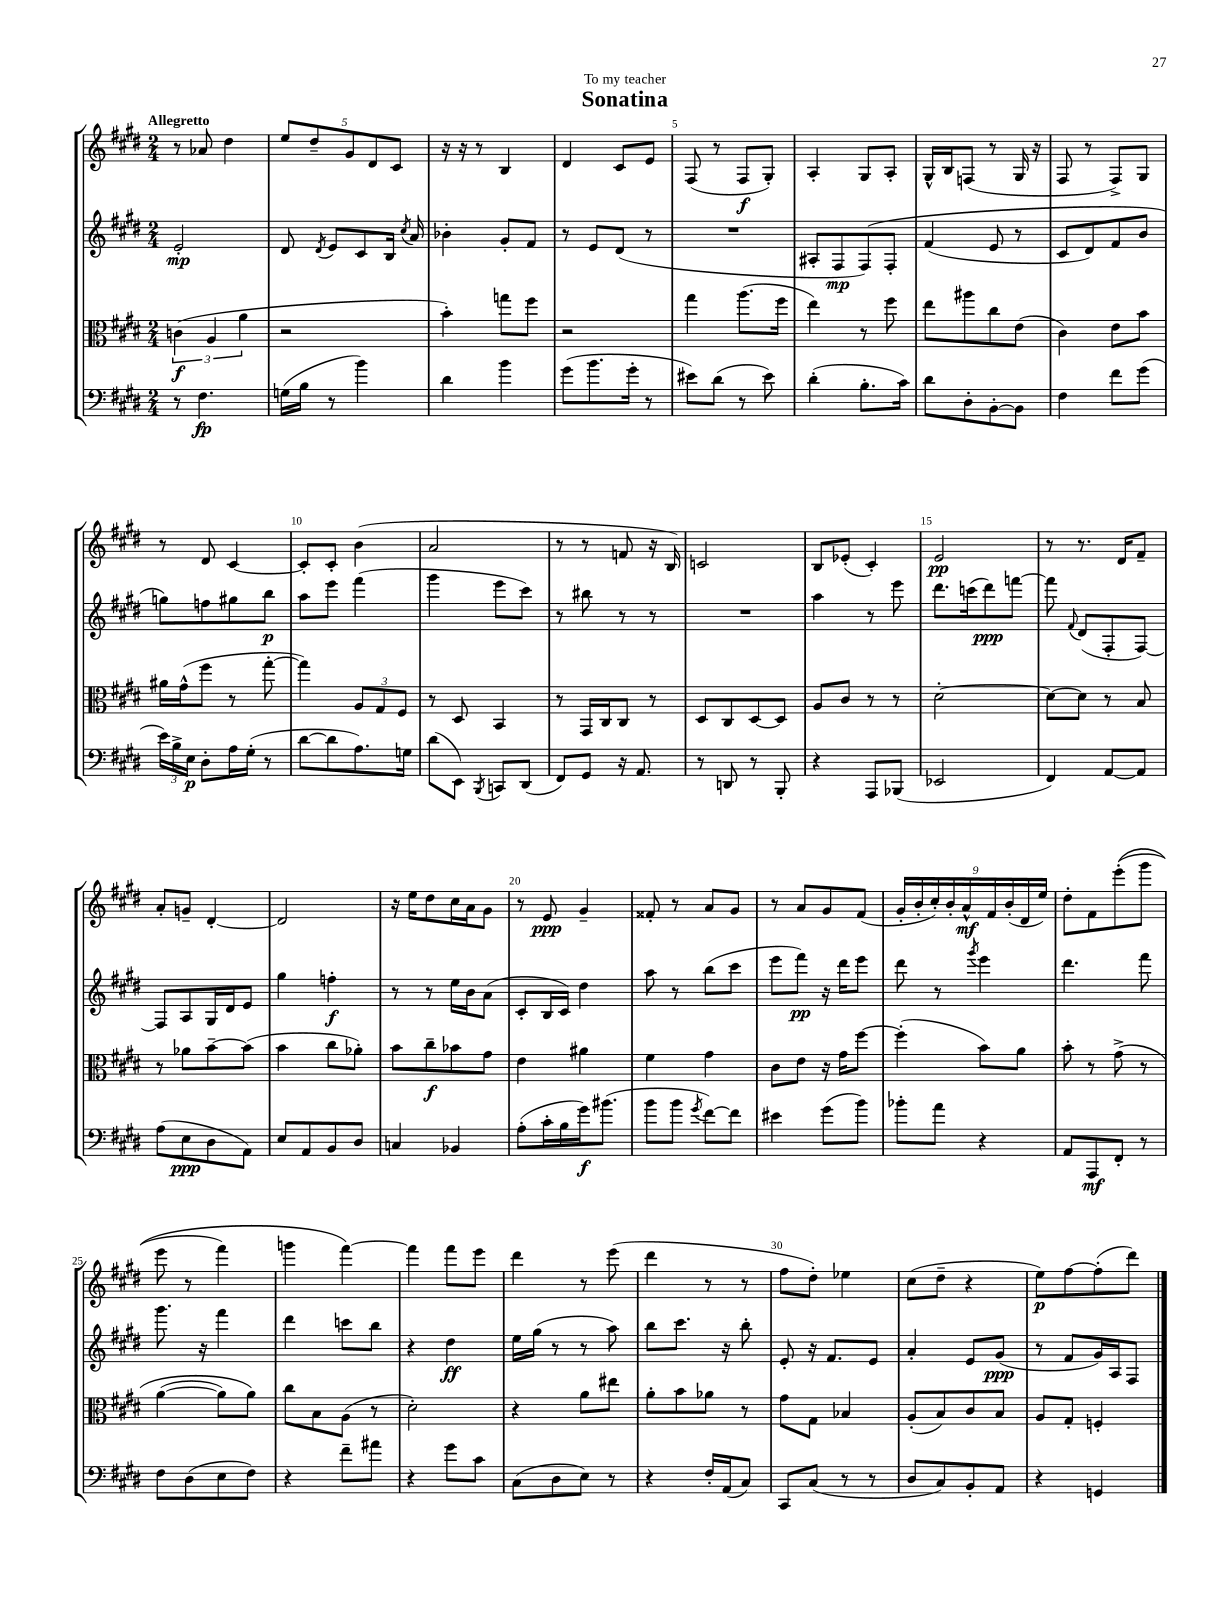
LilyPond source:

\header { title = "Sonatina" dedication = "To my teacher" }
<<
\new StaffGroup <<
\new Staff = "s0" {
    \clef treble \key e \major \numericTimeSignature \time 2/4 \tempo "Allegretto"
    \autoBeamOff r8 aes'8 dis''4 |
    \tuplet 5/4 { e''8[ dis''8-- gis'8 dis'8 cis'8] } |
    r16 r16 r8 b4 |
    dis'4 cis'8[ e'8] |
    fis8( r8 fis8[\f gis8]-.) |
    a4-. gis8[ a8]-. |
    gis16[-^ b16 f8]( r8 gis16 r16 |
    fis8 r8 fis8[->) gis8] |
    r8 dis'8 cis'4~ |
    cis'8[-. cis'8]-. b'4( |
    a'2 |
    r8 r8 f'8 r16 b16) |
    c'2 |
    b8[ ees'8]-.( cis'4-.) |
    e'2\pp |
    r8 r8. dis'16[ fis'8]-- |
    a'8[-. g'8]-- dis'4~-. |
    dis'2 |
    r16 e''16[ dis''8 cis''16 a'16 gis'8] |
    r8 e'8\ppp gis'4-- |
    fisis'8-. r8 a'8[ gis'8] |
    r8 a'8[ gis'8 fis'8]( |
    \tuplet 9/8 { gis'16[-. b'16-. cis''16-.) b'16-. a'16-^\mf fis'16 b'16-.( dis'16 e''16]) } |
    dis''8[-. fis'8 e'''8-.(\( gis'''8] |
    e'''8 r8 fis'''4) |
    g'''4 fis'''4~\) |
    fis'''4 fis'''8[ e'''8] |
    dis'''4 r8 e'''8( |
    dis'''4 r8 r8 |
    fis''8[ dis''8]-.) ees''4 |
    cis''8[( dis''8]-- r4 |
    e''8[\p) fis''8~ fis''8-.( dis'''8]) \bar "|." |
}
\new Staff = "s1" {
    \clef treble \key e \major \numericTimeSignature \time 2/4
    \autoBeamOff e'2-.\mp |
    dis'8 \acciaccatura { dis'8 } e'8[ cis'8 b16] \acciaccatura { cis''8 } a'16 |
    bes'4-. gis'8[-. fis'8] |
    r8 e'8[ dis'8]( r8 |
    R2 |
    ais8[-. fis8\mp fis8)\( fis8]-. |
    fis'4( e'8 r8 |
    cis'8[ dis'8) fis'8 b'8] |
    g''8[\) f''8 gis''8 b''8]\p |
    a''8[ e'''8] fis'''4( |
    gis'''4 e'''8[ cis'''8]) |
    r8 bis''8 r8 r8 |
    R2 |
    a''4 r8 e'''8 |
    dis'''8.[ c'''16( dis'''8\ppp) f'''8]~ |
    f'''8 \appoggiatura { fis'8 } dis'8[( fis8-. fis8]~) |
    fis8[ a8 gis16 dis'16 e'8] |
    gis''4 f''4-.\f |
    r8 r8 e''16[ b'16 a'8]( |
    cis'8[-. b16 cis'16]) dis''4 |
    a''8 r8 b''8[( cis'''8] |
    e'''8[ fis'''8]\pp) r16 dis'''16[ e'''8] |
    dis'''8 r8 \acciaccatura { gis'''8 } e'''4 |
    dis'''4. fis'''8 |
    gis'''8. r16 fis'''4 |
    dis'''4 c'''8[ b''8] |
    r4 dis''4\ff |
    e''16[ gis''16]( r8 r8 a''8) |
    b''8[ cis'''8.] r16 b''8-. |
    e'8-. r16 fis'8.[ e'8] |
    a'4-. e'8[ gis'8]\ppp( |
    r8 fis'8[ gis'16) a16 fis8] \bar "|." |
}
\new Staff = "s2" {
    \clef alto \key e \major \numericTimeSignature \time 2/4
    \autoBeamOff \tuplet 3/2 { c'4\f( a4 a'4 } |
    r2 |
    b'4-.) g''8[ fis''8] |
    r2 |
    gis''4 a''8.[( fis''16] |
    e''4) r8 fis''8 |
    e''8[ ais''8 cis''8 e'8]( |
    cis'4) e'8[ b'8] |
    ais'16[ gis'16-^( fis''8] r8 gis''8~-. |
    gis''4) \tuplet 3/2 { a8[ gis8 fis8] } |
    r8 dis8 b,4 |
    r8 gis,16[ cis16 cis8] r8 |
    dis8[ cis8 dis8~ dis8] |
    a8[ cis'8] r8 r8 |
    dis'2~-. |
    dis'8[~ dis'8] r8 b8 |
    r8 aes'8[ b'8~-- b'8]( |
    b'4 cis''8[ aes'8]-.) |
    b'8[ cis''8--\f bes'8 gis'8] |
    e'4 ais'4 |
    fis'4 gis'4 |
    cis'8[ e'8] r16 gis'16[ fis''8]~ |
    fis''4-.( b'8[) a'8] |
    b'8-. r8 gis'8->\( r8 |
    a'4~( a'8[) a'8]\) |
    cis''8[ b8 a8]( r8 |
    dis'2-.) |
    r4 a'8[ eis''8] |
    a'8[-. b'8 aes'8] r8 |
    gis'8[ gis8] bes4 |
    a8[-.( b8) cis'8 b8] |
    a8[ gis8]-. f4-. \bar "|." |
}
\new Staff = "s3" {
    \clef bass \key e \major \numericTimeSignature \time 2/4
    \autoBeamOff r8 fis4.\fp |
    g16[( b16] r8 b'4) |
    dis'4 b'4 |
    gis'8[( b'8. gis'16]-. r8 |
    eis'8[) dis'8]( r8 eis'8) |
    dis'4-.( b8.[-. cis'16]) |
    dis'8[ dis8-. b,8~-. b,8] |
    fis4 fis'8[ gis'8]( |
    \tuplet 3/2 { e'16[) b16-> e16]\p } dis8[-. a16 gis16]-.( r8 |
    dis'8[~ dis'8 a8.) g16] |
    dis'8[( e,8]) \acciaccatura { b,,8 } c,8[ dis,8]( |
    fis,8[) gis,8] r16 a,8. |
    r8 d,8 r8 b,,8-. |
    r4 a,,8[ bes,,8]( |
    ees,2 |
    fis,4) a,8[~ a,8] |
    a8[( e8\ppp dis8 a,8]) |
    e8[ a,8 b,8 dis8] |
    c4 bes,4 |
    a8[-.( cis'16-. b16 gis'16\f) bis'8.]( |
    b'8[ b'8] \acciaccatura { gis'8 } fis'8[~) fis'8] |
    eis'4 gis'8[( b'8]) |
    bes'8[-. a'8] r4 |
    a,8[ a,,8\mf fis,8]-. r8 |
    fis8[ dis8( e8 fis8]) |
    r4 fis'8[-- ais'8] |
    r4 gis'8[ cis'8] |
    cis8[( dis8 e8]) r8 |
    r4 fis16[-. a,16( cis8]) |
    cis,8[ cis8]( r8 r8 |
    dis8[ cis8) b,8-. a,8] |
    r4 g,4 \bar "|." |
}
>>
>>
\layout { \context { \Score \override BarNumber.break-visibility = ##(#f #t #t) barNumberVisibility = #(every-nth-bar-number-visible 5) } }
